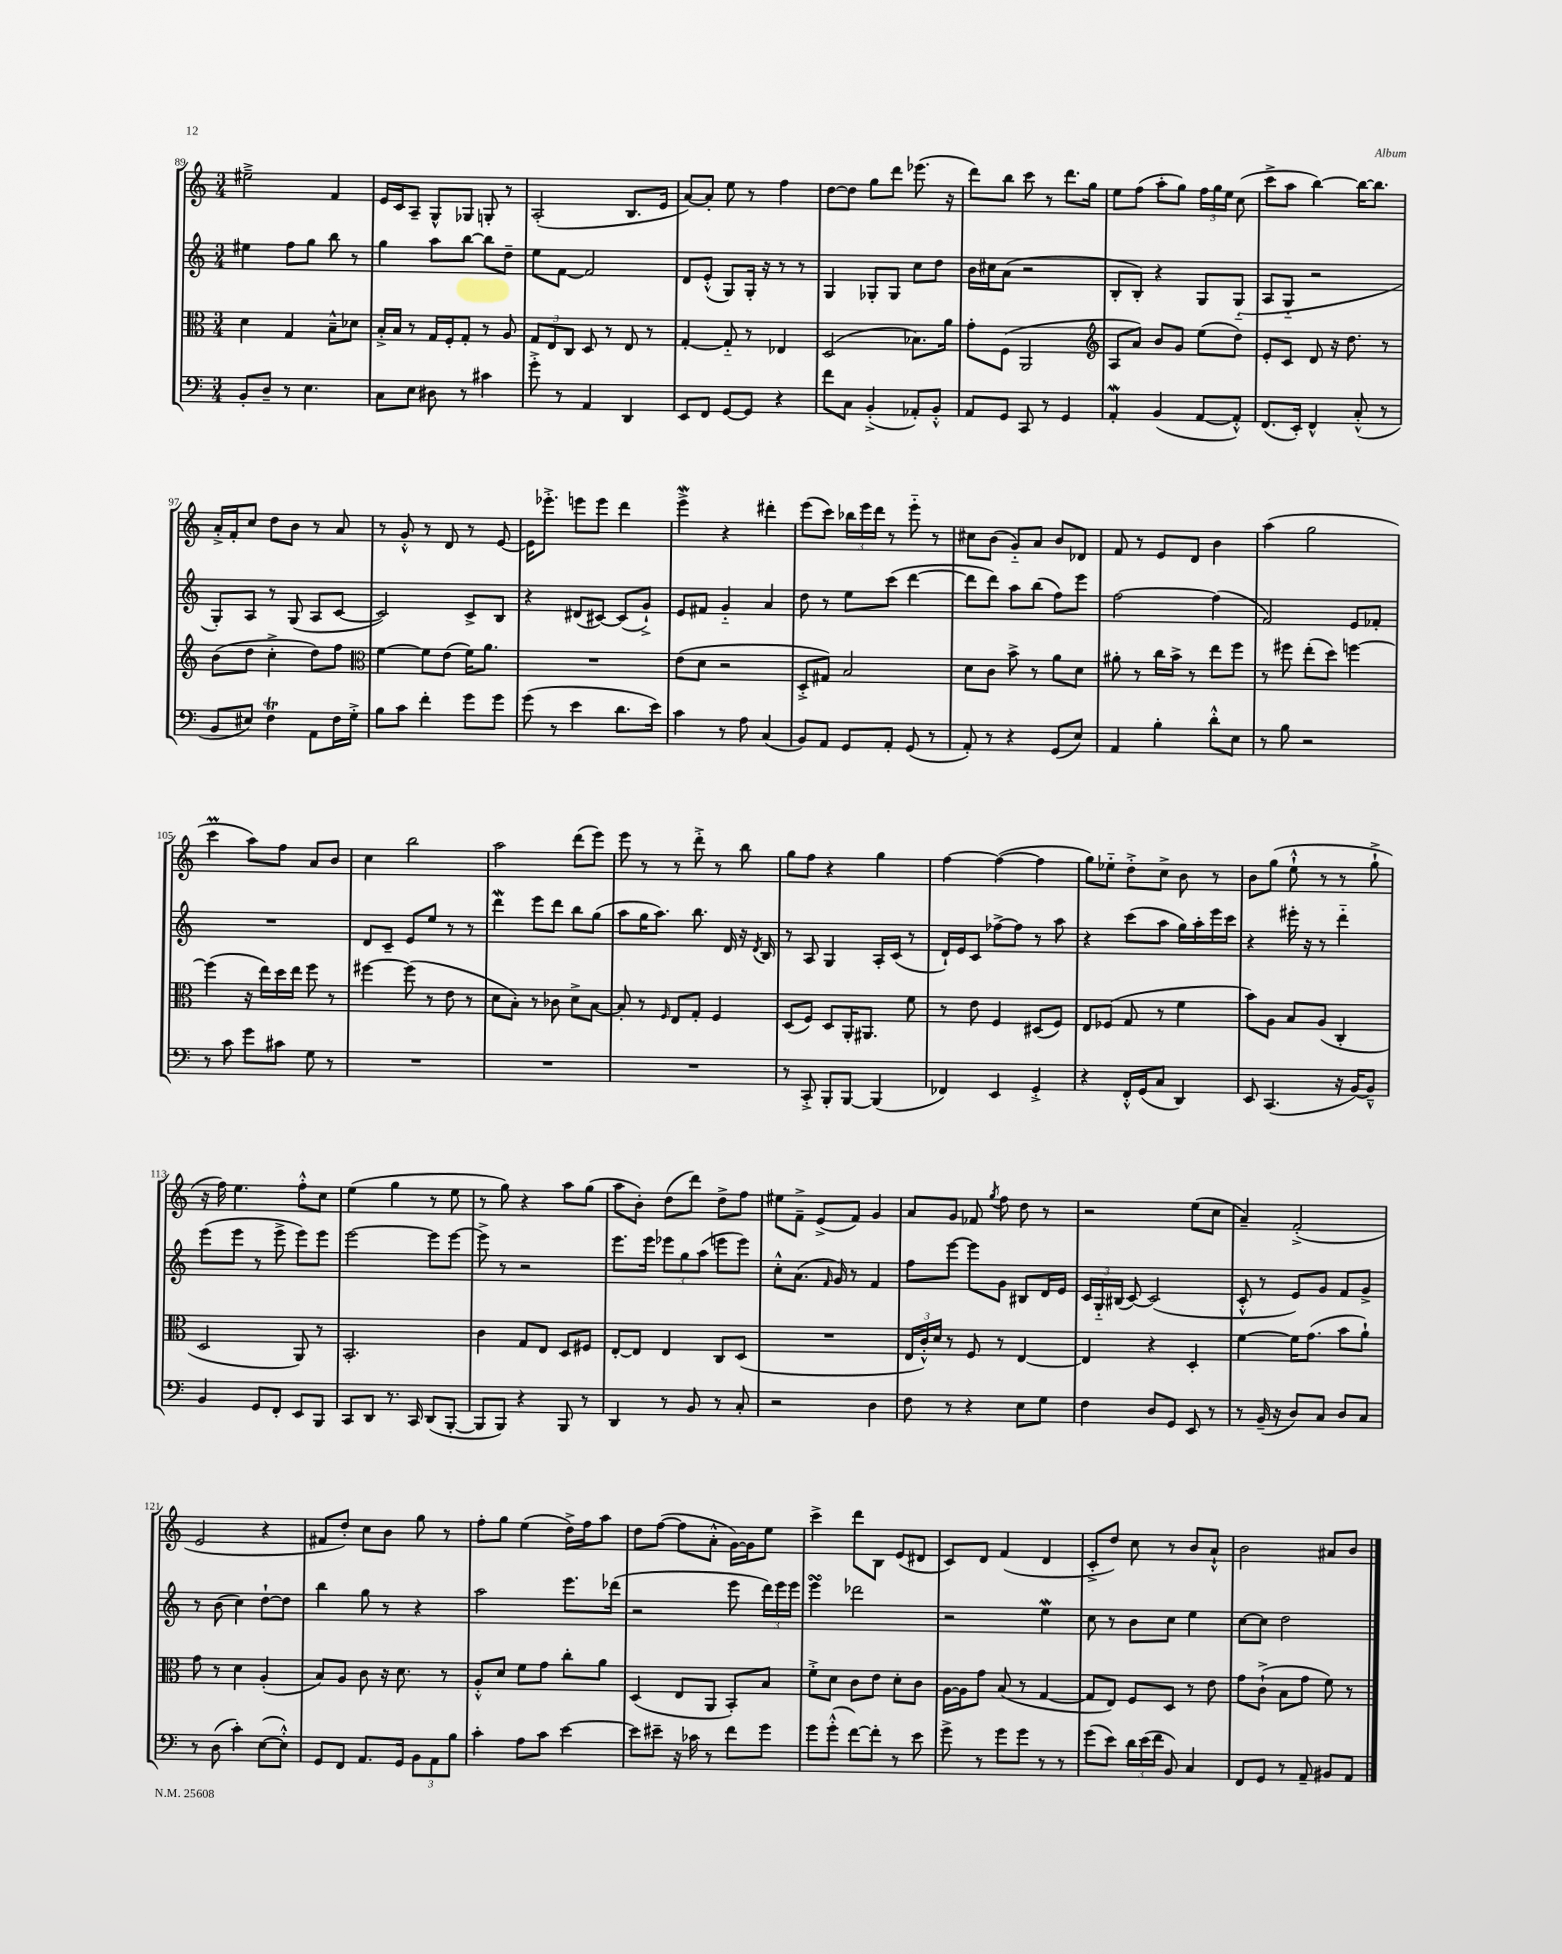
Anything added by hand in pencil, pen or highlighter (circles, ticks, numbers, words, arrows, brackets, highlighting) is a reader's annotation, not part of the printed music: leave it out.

**kern	**kern	**kern	**kern
*part4	*part3	*part2	*part1
*staff4	*staff3	*staff2	*staff1
*clefF4	*clefC3	*clefG2	*clefG2
*k[]	*k[]	*k[]	*k[]
*M3/4	*M3/4	*M3/4	*M3/4
=89	=89	=89	=89
8BB'/L	4d\	4ee#X\	2ee#X~^\
8D~/J	.	.	.
8r	4G/	8ff\L	.
4.E\	.	8gg\J	.
.	8B~^^\L	8bb\	4f/
.	8d-X\J	8r	.
=90	=90	=90	=90
8C\L	16B'^/LL	4gg\	16e/LL
.	16B/JJ	.	16c/J
8E\J	8r	.	8A~/J
8D#X\	16G/LL	8aa\L	8G^^/L
.	16F'/J	.	.
8r	8G'/J	[8bb\J	8G-X/J
4c#X\	8r	8bb\L]	8Gn'/
.	8A/	8dd~\J	8r
=91	=91	=91	=91
8g'^\	12G/L	8ee\L	(2A'/
.	12E/	.	.
8r	.	[8f\J	.
.	12C/J	.	.
4AA/	8D/	2f/]	.
.	8r	.	.
4DD/	8E/	.	8.B/L
.	8r	.	.
.	.	.	16e/Jk
=92	=92	=92	=92
8EE/L	[4G'/	8d/L	[8a/L)
8FF/J	.	(8e'^^/J	8a'/J]
[8GG/L	8G/]	8G/L)	8ee\
8GG/J]	8r	16G'/Jk	8r
.	.	16r	.
4r	4E-X/	8r	4ff\
.	.	8r	.
=93	=93	=93	=93
8f\L	(2D/	4G/	[8dd\L
8C\J	.	.	8dd\J]
(4BB'^/	.	8G-X'/L	8gg\L
.	.	8G-/J	8ddd\J
8AA-X'/L)	8.B-X\L)	8cc\L	(8.eee-X\
8BB'^^/J	.	8dd\J	.
.	16a\Jk	.	16r
=94	=94	=94	=94
8AA/L	8g'\L	16b\LL	8ddd\L)
.	.	16cc#X\J	.
8GG/J	(8F\J	(8a\J	8bb\J
8CC/	2AA/	2r	8ccc\
8r	.	.	8r
4GG/	.	.	8.ddd\L
.	.	.	16gg\Jk
=95	=95	=95	=95
*	*clefG2	*	*
4AAW'/	8A/L	8B'/L	8ee\L
.	8a/J)	8B'/J)	(8ff\J
(4BB/	8b/L	4r	8aa'\L
.	8g/J	.	8gg\J)
[8AA/L	(8ee\L	8G/L	24ff\LL
.	.	.	24gg\
.	.	.	24ee\JJ
8AA'^^/J])	8dd\J)	(8G/J	(8cc\
=96	=96	=96	=96
(8.FF/L	8e'/L	8A/L	8ccc^\L
.	8c/J	8G/J	8aa\J
16EE'/Jk)	.	.	.
4FF^^/	8d/	2r	[4bb\)
.	16r	.	.
.	8.dd\	.	.
(8C'^^/	.	.	16bb\KL_
.	.	.	8.bb\J]
8r	8r	.	.
!!LO:LB:g=z
=97	=97	=97	=97
8BB/L	(8b\L	8G'/L)	16a'^/LL
.	.	.	16f'/J
8E#X/J)	8dd\J	8A/J	8cc/J
4FT\	4cc'^\	8r	8dd\L
.	.	(8G/	8b\J
8AA\L	8dd\L)	8A/L	8r
16F\L	8ff\J	[8c/J	8a/
16G'^\JJ	.	.	.
=98	=98	=98	=98
*	*clefC3	*	*
8B\L	[4f\	2c/])	8r
8c\J	.	.	8g'^^/
4f'\	8f\L]	.	8r
.	(8e\J	.	8d/
8g\L	16f\KL)	8c^/L	8r
.	8.a\J	.	.
8g\J	.	8B/J	[8e/
=99	=99	=99	=99
(8g\	2.r	4r	16e\KL]
.	.	.	8.eee-X'^\J
8r	.	.	.
4e\	.	(8d#X/L	8eeen\L
.	.	[8c#X/J)	8eee\J
8.d\L	.	(8c#/L]	4ddd\
.	.	8g`^/J)	.
16e\Jk)	.	.	.
=100	=100	=100	=100
4c\	(8e\L	8e/L	4eeeW^\
.	8d\J	8f#X/J	.
8r	2r	4g/	4r
8A\	.	.	.
(4C/	.	4a/	4ddd#X'\
=101	=101	=101	=101
8BB/L)	8D'^/L	8dd\	(8eee\L
8AA/J	8G#X/J)	8r	8ccc\J)
8GG/L	2B/	8ee\L	24bb-X\LL
.	.	.	24eee\
.	.	.	24ddd\JJ
8AA'/J	.	(8ccc\J	8r
(8GG/	.	[4ddd\	8eee\
8r	.	.	8r
=102	=102	=102	=102
8AA'/)	8d\L	8ddd\L]	8cc#X\L
8r	8c\J	8ddd\J)	(8b\J
4r	8b^\	8aa\L	8g/L)
.	8r	(8bb\J	8a/J
(8GG/L	8a\L	8ff\L)	8b/L
8E/J)	8d\J	8eee\J	8d-X/J
=103	=103	=103	=103
4AA/	8a#X'\	[2ff\	8f/
.	8r	.	8r
4B'\	16cc\LL	.	8e/L
.	16b^\JJ	.	.
.	8r	.	8d/J
8d'^^\L	8ee\L	(4ff\]	4b\
8E\J	8ff\J	.	.
=104	=104	=104	=104
8r	8r	2f/)	(4aa\
8B\	8ff#X\	.	.
2r	(8ee'\L	.	2gg\
.	8dd\J)	.	.
.	[4ffn\	8e/L	.
.	.	8f-X'/J	.
!!LO:LB:g=z
=105	=105	=105	=105
8r	(4ff\]	2.r	4cccM\
8c\	.	.	.
8g\L	16r	.	8aa\L)
.	16ee\LL)	.	.
8c#X\J	16dd\	.	8ff\J
.	16ee\JJ	.	.
8G\	8ff\	.	8a/L
8r	8r	.	8b/J
=106	=106	=106	=106
2.r	[4ff#X\	8d/L	4cc\
.	.	8c~/J	.
.	(8ff#\]	8e/L	2bb\
.	8r	8ee/J	.
.	8e\	8r	.
.	8r	8r	.
=107	=107	=107	=107
2.r	8d\L	4dddW\	2aa\
.	8B'\J)	.	.
.	8r	8eee\L	.
.	8c-X\	8ddd\J	.
.	8d^\L	8bb\L	(8ddd\L
.	[8B\J	(8gg\J	8eee\J)
=108	=108	=108	=108
2.r	8B'/]	8aa\L	8eee\
.	8r	16gg\K	8r
.	.	8.aa\J)	.
.	16qqF/	.	.
.	8E/L	.	8r
.	8G'/J	8.bb\	8ddd'^\
.	4F/	.	8r
.	.	16d/	.
.	.	16r	8bb\
.	.	8qd/	.
.	.	16B/	.
=109	=109	=109	=109
8r	(8D/L	8r	8gg\L
8CC'^/	8F/J)	8A/	8ff\J
8BBB'/L	8D/L	4G/	4r
[8BBB/J	16AA'/K	.	.
.	8.AA#X/J	.	.
(4BBB/]	.	16A'/LL	4gg\
.	.	(16c/JJ	.
.	8f\	8r	.
=110	=110	=110	=110
4FF-X/)	8r	16d`/LL)	[4ff\
.	.	16e/J	.
.	8e\	8c/J	.
4EE/	4F/	[8ff-X^\L	(4ff\_
.	.	8ff-\J]	.
4GG'^/	(8D#X/L	8r	4ff\]
.	8F/J)	8aa\	.
=111	=111	=111	=111
4r	8E/L	4r	8gg\L)
.	(8F-X/J	.	8ee-X\J
16FF'^^/LL	8G/	(8ccc\L	8dd'^\L
(16GG/J	.	.	.
8C/J	8r	8aa\J	8cc^\J
4DD/)	4f\	16gg\LL)	8b\
.	.	16aa'\	.
.	.	16eee\	8r
.	.	16ccc\JJ	.
=112	=112	=112	=112
8EE/	8b\L)	4r	8b\L
(4.CC/	8A\J	.	(8gg\J
.	8B/L	16eee#X'\	8ee`^^\
.	.	16r	.
.	(8A/J	8r	8r
16r	4C'/	4ddd\	8r
[16BB/KL)	.	.	.
8BB~^^/J]	.	.	8gg`^\
!!LO:LB:g=z
=113	=113	=113	=113
4BB/	2D/	(8eee\L	16r
.	.	.	16ff\)
.	.	8eee\J	4.ee\
8GG/L	.	8r	.
8FF'/J	.	8eee^\	.
8EE/L	8AA/)	8eee\L)	8ff'^^\L
8BBB/J	8r	8eee\J	8cc\J
=114	=114	=114	=114
8CC/L	2.BB'/	[2eee\	(4ee\
8DD/J	.	.	.
8.r	.	.	4gg\
16CC/	.	.	.
(8DD/L	.	8eee\L]	8r
[8BBB'/J	.	[8eee\J	8ee\
=115	=115	=115	=115
8BBB/L]	4c\	8eee^\]	8r
8BBB/J)	.	8r	8gg\)
4r	8G/L	2r	4r
.	8E/J	.	.
8BBB/	8D/L	.	8aa\L
8r	8F#X/J	.	(8gg\J
=116	=116	=116	=116
4DD/	[8E'/L	8.eee\L	8aa\L
.	8E/J]	.	8b'\J)
.	.	16eee\Jk	.
8r	4E/	12eee-X\L	(8dd\L
.	.	12gg\	.
8BB/	.	.	8ddd\J)
.	.	(12aa\J	.
8r	8C/L	8eeen\L	8dd^\L
8C'/	(8D/J	8eee\J)	8ff\J
=117	=117	=117	=117
2r	2.r	8cc'^^\L	8ee#X\L
.	.	(8.a\J	8f~^\J
.	.	.	(8e^/L
.	.	16qqf/	.
.	.	16g/)	.
.	.	8r	8f/J)
4D\	.	4f/	4g/
=118	=118	=118	=118
8F\	24E/LL	8ff\L	8a/L
.	24c'^^/)	.	.
.	24d/JJ	.	.
8r	8r	[8eee\J	8g/J
4r	8F/	8eee\L]	8f-X/
.	.	.	8qgg/
.	8r	8g\J	8ff\
8E\L	[4E/	8B#X/L	8dd\
8G\J	.	16d/L	8r
.	.	16e/JJ	.
=119	=119	=119	=119
4F\	4E/]	24c/LL	2r
.	.	24G/	.
.	.	(24B#X/JJ	.
.	.	[8c/)	.
8D/L	4r	(2c/]	.
8GG/J	.	.	.
8EE/	4D'/	.	(8ee\L
8r	.	.	8cc\J
=120	=120	=120	=120
8r	[4f\	8c'^^/	4a~/)
(16BB~/	.	8r	.
16r	.	.	.
8D/L)	16f\KL]	8e/L)	(2f'^/
.	(8.g\J	.	.
8C/J	.	8g/J	.
8D/L	8b\L	8f/L	.
8C/J	8a`\J)	8g^/J	.
!!LO:LB:g=z
=121	=121	=121	=121
8r	8g\	8r	2e/
(8D\	8r	(8b\	.
4c'\)	4d\	4cc\)	.
([8E\L	(4A'/	[8dd`\L	4r
8E'^^\J])	.	8dd\J]	.
=122	=122	=122	=122
8GG/L	8B/L)	4bb\	8f#X/L
8FF/J	8A/J	.	8dd'/J)
8.AA/L	8c\	8gg\	8cc\L
.	16r	8r	8b\J
16GG/Jk	8.d\	.	.
12BB\L	.	4r	8gg\
12AA\	.	.	.
.	8r	.	8r
12B\J	.	.	.
=123	=123	=123	=123
4c'\	8A'^^/L	2aa\	8ff'\L
.	8d/J	.	8gg\J
8A\L	8f\L	.	(4ee\
8c\J	8g\J	.	.
[4e\	8cc'\L	8.eee\L	16dd^\LL)
.	.	.	16ff\J
.	8a\J	.	8aa\J
.	.	(16ddd-X\Jk	.
=124	=124	=124	=124
8e\L]	(4D/	2r	8dd\L
8e#X~\J	.	.	([8ff\J
16r	8E/L	.	8ff\L]
16c-X\	.	.	.
8r	8AA/J	.	8a'^^\J
8f\L	8BB'/L)	8eee\	[16g\LL)
.	.	.	16g\J]
8g\J	8B/J	24ddd\LL)	8ee\J
.	.	24eee\	.
.	.	24eee\JJ	.
=125	=125	=125	=125
8g\L	8f'^\L	4eeesSsS\	4ccc^\
(8g'^^\J	8d\J	.	.
[8f\L)	8c\L	2ddd-X\	8ddd\L
8f'\J]	8e\J	.	8B\J
8r	8d'\L	.	(8e/L
8e\	8c\J	.	8d#X/J
=126	=126	=126	=126
8g^\	[16A\LL	2r	8c/L)
.	16A\J]	.	.
8r	8g\J	.	8d/J
8g\L	(8B/	.	(4f/
8g\J	8r	.	.
8r	[4G/	4eeW\	4d/
8r	.	.	.
=127	=127	=127	=127
(8g\L	8G/L]	8cc\	8c'^/L
8e\J)	8E/J)	8r	8dd/J)
24d\LL	8F/L	8b\L	8cc\
(24e\	.	.	.
24f\JJ	.	.	.
8BB/)	8D/J	8cc\J	8r
4C/	8r	4ee\	8b/L
.	8e\	.	8a`^^/J
=128	=128	=128	=128
8FF/L	8g\L	[8cc\L	2b\
8GG/J	(8c`^\J	8cc\J]	.
8r	8B\L	2dd\	.
8AA~/	8g\J	.	.
8BB#X/L	8f\)	.	8a#X/L
8AA/J	8r	.	8b/J
==	==	==	==
*-	*-	*-	*-
